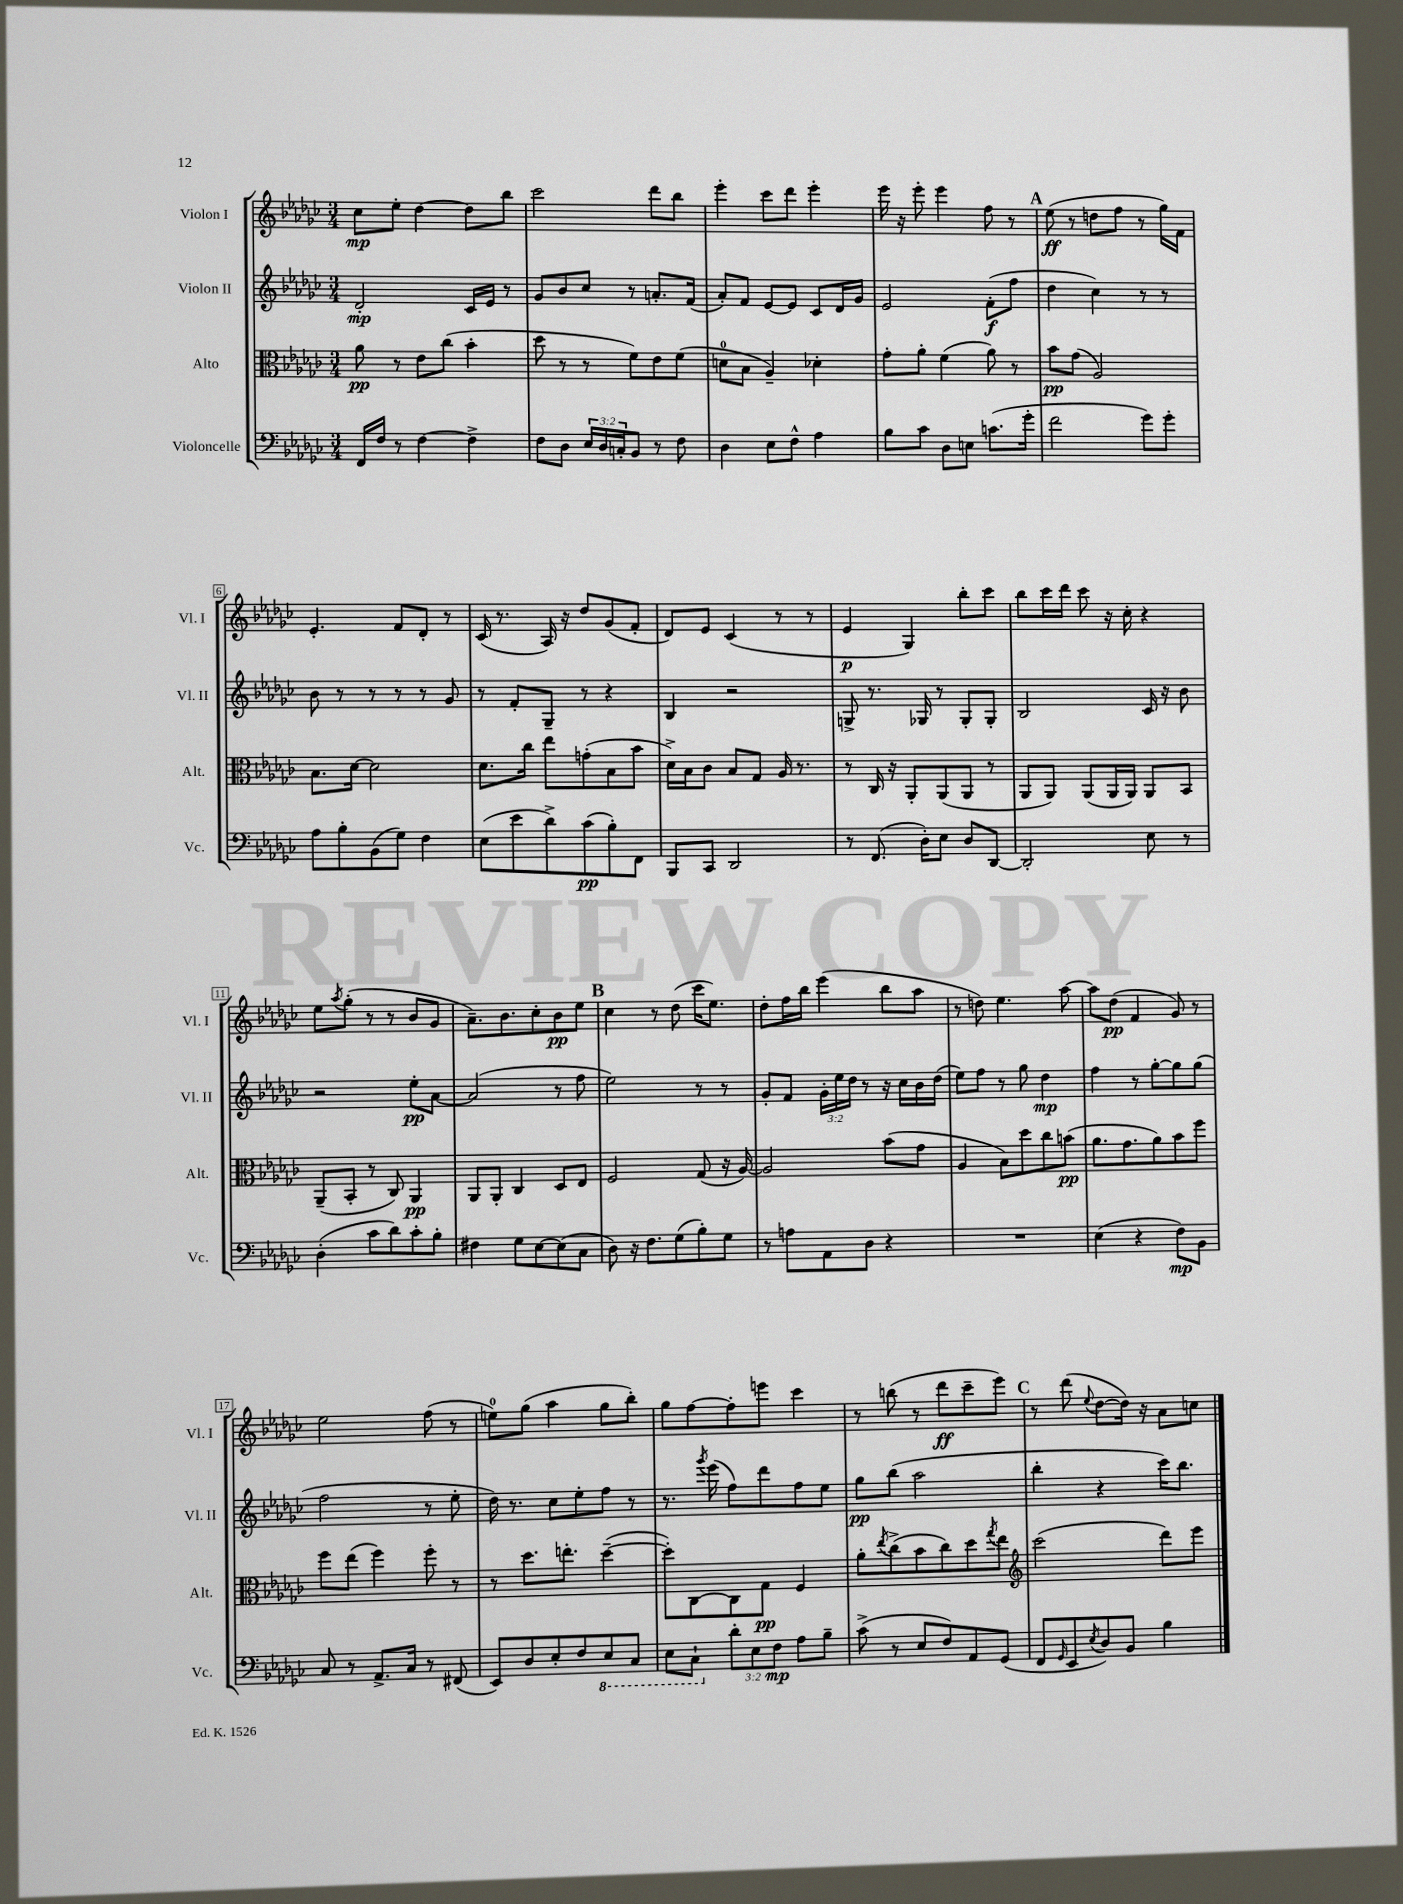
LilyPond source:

<<
\new StaffGroup <<
\new Staff = "s0" \with { instrumentName = "Violon I" shortInstrumentName = "Vl. I" } {
    \clef treble \key ges \major \numericTimeSignature \time 3/4
    ces''8\mp ees''8-. des''4~ des''8 bes''8 |
    ces'''2 des'''8 bes''8 |
    ees'''4-. ces'''8 des'''8 ees'''4-. |
    ees'''16 r16 ees'''8-. ees'''4 f''8 r8 |
    \mark \markup { \bold "A" } ees''8\ff( r8 d''8 f''8 r8 ges''16) f'16 |
    ees'4.-. f'8 des'8-. r8 |
    ces'16( r8. aes16) r16 des''8 ges'8( f'8-. |
    des'8) ees'8 ces'4( r8 r8 |
    ees'4\p ges4) bes''8-. ces'''8 |
    bes''8 ces'''16 des'''16 ces'''8 r16 ces''16-. r4 |
    ees''8 \acciaccatura { aes''8 } ges''8-.( r8 r8 bes'8 ges'8 |
    aes'8.--) bes'8. ces''8-. bes'8\pp ees''8 |
    \mark \markup { \bold "B" } ces''4 r8 des''8( ces'''16 ees''8.) |
    des''8-. f''16 bes''16 ees'''4( bes''8 aes''8 |
    r8 d''8) ees''4. aes''8~ |
    aes''8 des''8\pp( f'4 ges'8) r8 |
    ees''2 f''8( r8 |
    e''8-0) ges''8( aes''4 ges''8 bes''8-.) |
    ges''8 f''8~ f''8-. e'''8 ces'''4 |
    r8 b''8( r8 des'''8\ff ces'''8-- ees'''8) |
    \mark \markup { \bold "C" } r8 des'''8( \appoggiatura { ees''8 } des''8~ des''16) r16 aes'8 c''8 \bar "|." |
}
\new Staff = "s1" \with { instrumentName = "Violon II" shortInstrumentName = "Vl. II" } {
    \clef treble \key ges \major \numericTimeSignature \time 3/4 \override Staff.TupletNumber.text = #tuplet-number::calc-fraction-text
    des'2-.\mp ces'16 ees'16 r8 |
    ges'8 bes'8 ces''8 r8 a'8.-. f'16( |
    aes'8-.) f'8 ees'8~ ees'8 ces'8 des'16 ges'16 |
    ees'2 f'8-.\f( f''8 |
    \mark \markup { \bold "A" } des''4 ces''4) r8 r8 |
    bes'8 r8 r8 r8 r8 ges'8 |
    r8 f'8-. ges8-- r8 r4 |
    bes4 r2 |
    g8-> r8. ges16 r8 ges8-. ges8-. |
    bes2 ces'16 r16 bes'8 |
    r2 ees''8-.\pp aes'8~ |
    aes'2( r8 f''8 |
    \mark \markup { \bold "B" } ees''2) r8 r8 |
    ges'8-. f'8 \tuplet 3/2 { ges'16-. ees''16 des''16 } r8 r16 ces''16 bes'16 des''16( |
    ees''8) f''8 r8 ges''8 des''4\mp |
    f''4 r8 ges''8~-. ges''8 ges''8( |
    f''2 r8 ees''8-. |
    des''16) r8. ces''8 ees''8-. f''8 r8 |
    r8. \acciaccatura { ges'''8 } ees'''16( f''8) des'''8 f''8 ees''8 |
    ges''8\pp bes''8( aes''2 |
    \mark \markup { \bold "C" } bes''4-. r4 ces'''16) bes''8. \bar "|." |
}
\new Staff = "s2" \with { instrumentName = "Alto" shortInstrumentName = "Alt." } {
    \clef alto \key ges \major \numericTimeSignature \time 3/4
    aes'8\pp r8 ees'8 ces''8( bes'4-. |
    des''8 r8 r8 f'8) ees'8 f'8( |
    d'8-0 bes8 aes4--) des'4-. |
    ges'8-. aes'8-. f'4( aes'8) r8 |
    \mark \markup { \bold "A" } bes'8\pp ges'8( aes2) |
    bes8. des'16~ des'2 |
    des'8. ces''16 ees''8 g'8-.( bes8 bes'8 |
    des'16->) bes16 ces'8 bes8 ges8 aes16 r8. |
    r8 ces16 r16 aes,8-. aes,8( aes,8 r8 |
    aes,8 aes,8) aes,8( aes,16 aes,16) aes,8 bes,8 |
    aes,8--( bes,8-. r8 ces8) aes,4\pp |
    aes,8 aes,8-. ces4 des8 ees8 |
    \mark \markup { \bold "B" } f2 ges8( r16 aes16~) |
    aes2 bes'8( ges'8 |
    aes4 bes8) des''8 ces''8 b'8\pp( |
    aes'8. ges'8. aes'8) bes'8 f''8 |
    f''8 ees''8( f''4) f''8-. r8 |
    r8 des''8. e''8.-. des''4~--( |
    des''8-.) ces8~ ces8 ges8\pp f4 |
    aes'8-. \acciaccatura { ees''8 } ces''8->( bes'8 ces''8) des''8 \acciaccatura { ges''8 } ees''8 |
    \mark \markup { \bold "C" } \clef treble ces'''2( des'''8) ees'''8 \bar "|." |
}
\new Staff = "s3" \with { instrumentName = "Violoncelle" shortInstrumentName = "Vc." } {
    \clef bass \key ges \major \numericTimeSignature \time 3/4 \override Staff.TupletNumber.text = #tuplet-number::calc-fraction-text
    f,16 f16 r8 f4~ f4-> |
    f8 des8 \tuplet 3/2 { ees16 des16 c16-. } bes,8 r8 f8 |
    des4 ees8 f8-^ aes4 |
    bes8 ces'8 des8 e8 c'8.( ges'16-. |
    \mark \markup { \bold "A" } f'2 ges'8) ges'8-. |
    aes8 bes8-. bes,8( ges8) f4 |
    ees8( ees'8 des'8->) ces'8\pp( bes8-.) f,8 |
    bes,,8 ces,8 des,2 |
    r8 f,8.( des16-.) ees8 des8 des,8~ |
    des,2-. ees8 r8 |
    des4-.( ces'8 des'8) ces'8-. bes8-. |
    fis4 ges8 ees8~ ees8( ces8 |
    \mark \markup { \bold "B" } des8) r16 f8. ges8( bes8-.) ges8 |
    r8 a8 aes,8 des8 r4 |
    R2. |
    ees4( r4 f8\mp) bes,8 |
    ces8 r8 aes,8.-> ces16 r8 fis,8( |
    ees,8) des8 ees8-. f8 \ottava #-1 ees,8 ces,8 |
    ees,8 ces,8-! \ottava #0 \tuplet 3/2 { des'8-. ees8 f8\mp } aes8 bes8-- |
    ces'8->( r8 ees8 f8) aes,8 ges,8( |
    \mark \markup { \bold "C" } f,8 \grace { ges,16 } ees,8 \acciaccatura { ees8 } des8) bes,8 bes4 \bar "|." |
}
>>
>>
\layout { \context { \Score \override BarNumber.stencil = #(make-stencil-boxer 0.1 0.3 ly:text-interface::print) } }
